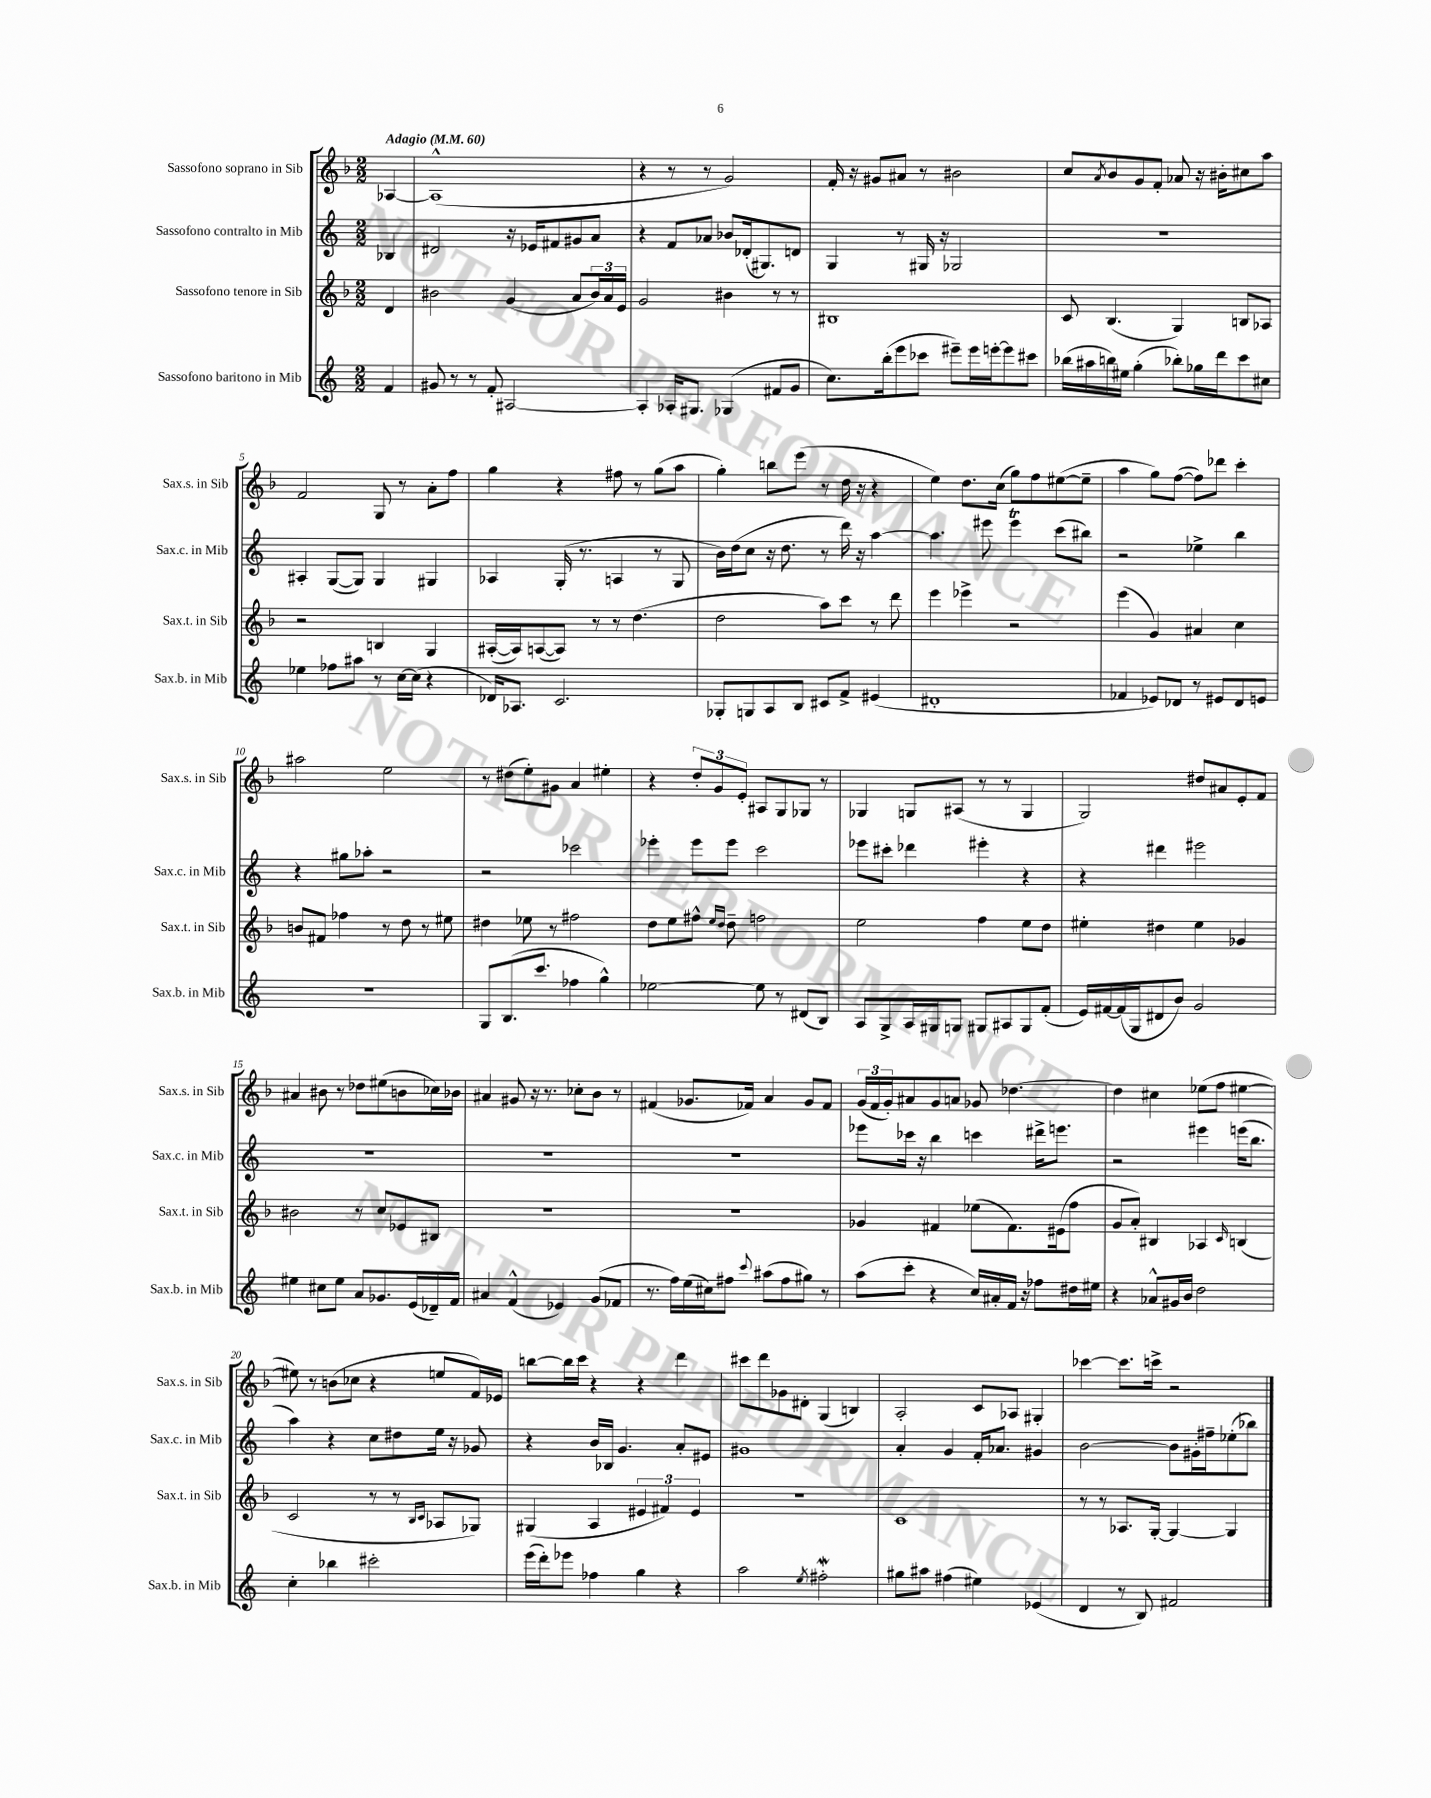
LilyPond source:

<<
\new StaffGroup <<
\new Staff = "s0" \with { instrumentName = "Sassofono soprano in Sib" shortInstrumentName = "Sax.s. in Sib" } {
    \clef treble \key f \major \numericTimeSignature \time 2/2 \partial 4 \tempo "Adagio" 4 = 60
    aes4~ |
    aes1-^( |
    r4 r8 r8 g'2) |
    f'16-. r16 gis'8 ais'8 r8 bis'2 |
    c''8 \acciaccatura { a'8 } bes'8 g'8 f'8-. aes'8 r16 bis'16-. cis''8 a''8 |
    f'2 g8 r8 a'8-. f''8 |
    g''4 r4 fis''8 r8 g''8( a''8 |
    g''4-.) b''8 e'''8( r8 d''16 r16 r4 |
    e''4) d''8. c''16( g''8) f''8 eis''8~( eis''8-- |
    a''4 g''8) f''8~( f''8) des'''8 c'''4-. |
    ais''2 e''2 |
    r8 dis''8( e''8-.) gis'8 a'4 eis''4-. |
    r4 \tuplet 3/2 { d''8-. g'8 e'8-. } ais8 g8 ges8 r8 |
    ges4 g8 ais8( r8 r8 g4 |
    g2) dis''8 ais'8 e'8-. f'8 |
    ais'4 bis'8 r8 des''8 eis''8( b'8 ces''16) bes'16 |
    ais'4 gis'8 r16 r8. ces''8-. bes'8 r8 |
    fis'4( ges'8. fes'16) a'4 ges'8 fes'8 |
    \tuplet 3/2 { g'16( f'16 g'16-.) } ais'8 g'8 a'8 ges'8 des''4.~ |
    des''4 cis''4 ees''8( f''8 eis''4~ |
    eis''8) r8 b'8( ces''8 r4 e''8 f'16) ees'16 |
    b''8~ b''16 c'''16 r4 r4 d'''4 |
    cis'''8 d'''8 ges'8 dis'8-. g4( b4) |
    a2-. c'8 aes8 gis4-. |
    ces'''4~ ces'''8. c'''16-> r2 \bar "|." |
}
\new Staff = "s1" \with { instrumentName = "Sassofono contralto in Mib" shortInstrumentName = "Sax.c. in Mib" } {
    \clef treble \key c \major \numericTimeSignature \time 2/2 \partial 4
    bes4 |
    dis'2 r16 ees'16 fis'8 gis'8 a'8 |
    r4 f'8 aes'8 bes'8 des'16-.( gis8.) d'8 |
    g4 r8 gis16 r16 ges2 |
    R1 |
    ais4-. g8~( g8) g4 gis4 |
    aes4 g16-.( r8. a4 r8 g8 |
    b'16) d''16( c''8 r16 d''8. r8 d'''16) r16 a''4~ |
    a''4. eis'''8 eis'''4\trill c'''8( bis''8) |
    r2 ees''4-> b''4 |
    r4 gis''8 aes''8-. r2 |
    r2 ces'''2 |
    ees'''4-. ees'''8 ees'''8 c'''2 |
    ees'''8 cis'''8-. des'''4 eis'''4-. r4 |
    r4 dis'''4 eis'''2 |
    R1 |
    R1 |
    R1 |
    ees'''8 ces'''16 r16 b''4 c'''4 dis'''16-> e'''8. |
    r2 eis'''4 e'''16( b''8. |
    a''4) r4 c''8 dis''8 e''16 r16 ges'8 |
    r4 b'16 bes16 g'4. a'8-. eis'8 |
    gis'1 |
    a'4-. g'4 f'16-. aes'8. gis'4 |
    b'2~ b'8 gis'16-. fis''16-- ees''8-.( bes''8) \bar "|." |
}
\new Staff = "s2" \with { instrumentName = "Sassofono tenore in Sib" shortInstrumentName = "Sax.t. in Sib" } {
    \clef treble \key f \major \numericTimeSignature \time 2/2 \partial 4
    d'4 |
    bis'2 g'4( a'8 \tuplet 3/2 { bis'16) a'16 e'16 } |
    g'2 bis'4 r8 r8 |
    bis1 |
    c'8 bes4.( g4) b8 aes8 |
    r2 b4 g4 |
    ais16~-.( ais16) a8~( a8) r8 r8 d''4.( |
    d''2 a''8) c'''8 r8 d'''8 |
    e'''4 ees'''4-> r2 |
    e'''4( g'4) ais'4 c''4 |
    b'8 fis'8 fes''4 r8 d''8 r8 eis''8 |
    dis''4 ees''8 r8 fis''2 |
    d''8 e''8 fis''8-^ \grace { e''16 d''16 } d''8-- f''2 |
    e''2 f''4 e''8 d''8 |
    eis''4-. dis''4 eis''4 ges'4 |
    bis'2 r8 c''8 ees'8 bis8 |
    R1 |
    R1 |
    ges'4 fis'4 ees''8( fis'8.) eis'16( f''8 |
    g'8 a'8-.) bis4 aes4 \grace { c'16 } b4( |
    c'2 r8 r8 \grace { bes16 c'16 } aes8 ges8) |
    gis4( a4 \tuplet 3/2 { eis'4 fis'4) eis'4 } |
    r1 |
    c'1 |
    r8 r8 aes8. g16~-. g4~ g4 \bar "|." |
}
\new Staff = "s3" \with { instrumentName = "Sassofono baritono in Mib" shortInstrumentName = "Sax.b. in Mib" } {
    \clef treble \key c \major \numericTimeSignature \time 2/2 \partial 4
    f'4 |
    gis'8 r8 r8 f'8-. ais2~ |
    ais4-. aes16-. gis8. ges4( fis'8 g'8 |
    c''8.) b''16-.( e'''8 ces'''8 eis'''8--) eis'''16 e'''16~-. e'''8 cis'''8 |
    bes''16( ais''16 b''16) eis''16 g''4-.( bes''8-.) ges''16 d'''16 c'''8 cis''8 |
    ees''4 fes''8 ais''8 r8 c''16~ c''16( r4 |
    des'16) aes8. c'2. |
    ges8-. g8 a8 b8 cis'8 f'8-> eis'4( |
    dis'1-. |
    fes'4 ees'8) des'8 r8 eis'8 des'8 e'8 |
    R1 |
    g8 b8.( c'''8. fes''4 g''4-^) |
    ees''2~ ees''8 r8 dis'8( b8) |
    a8 g8-> a16 gis16 g8 gis8 ais8 gis8 f'8-.( |
    e'16) fis'16~ fis'16( g16 dis'8 b'8) g'2 |
    eis''4 cis''8 eis''8 a'8 ges'8. e'16( des'16--) f'16 |
    ais'4 f'4-^( ees'4) g'8( fes'8 |
    r8. f''16) e''16( cis''16) fis''8 \appoggiatura { c'''8 } ais''8( fis''8 gis''8) r8 |
    a''8( c'''8-. r4 c''16) ais'16-. f'16 r16 fes''8 dis''16 eis''16 |
    r4 aes'8-^ gis'16 b'16 d''2 |
    c''4-. bes''4 cis'''2-. |
    e'''16( d'''16-.) ees'''8 fes''4 g''4 r4 |
    a''2 \acciaccatura { e''8 } fis''2-.\mordent |
    gis''8 ais''8 fis''4( eis''4) ees'4( |
    d'4 r8 b8) fis'2 \bar "|." |
}
>>
>>
